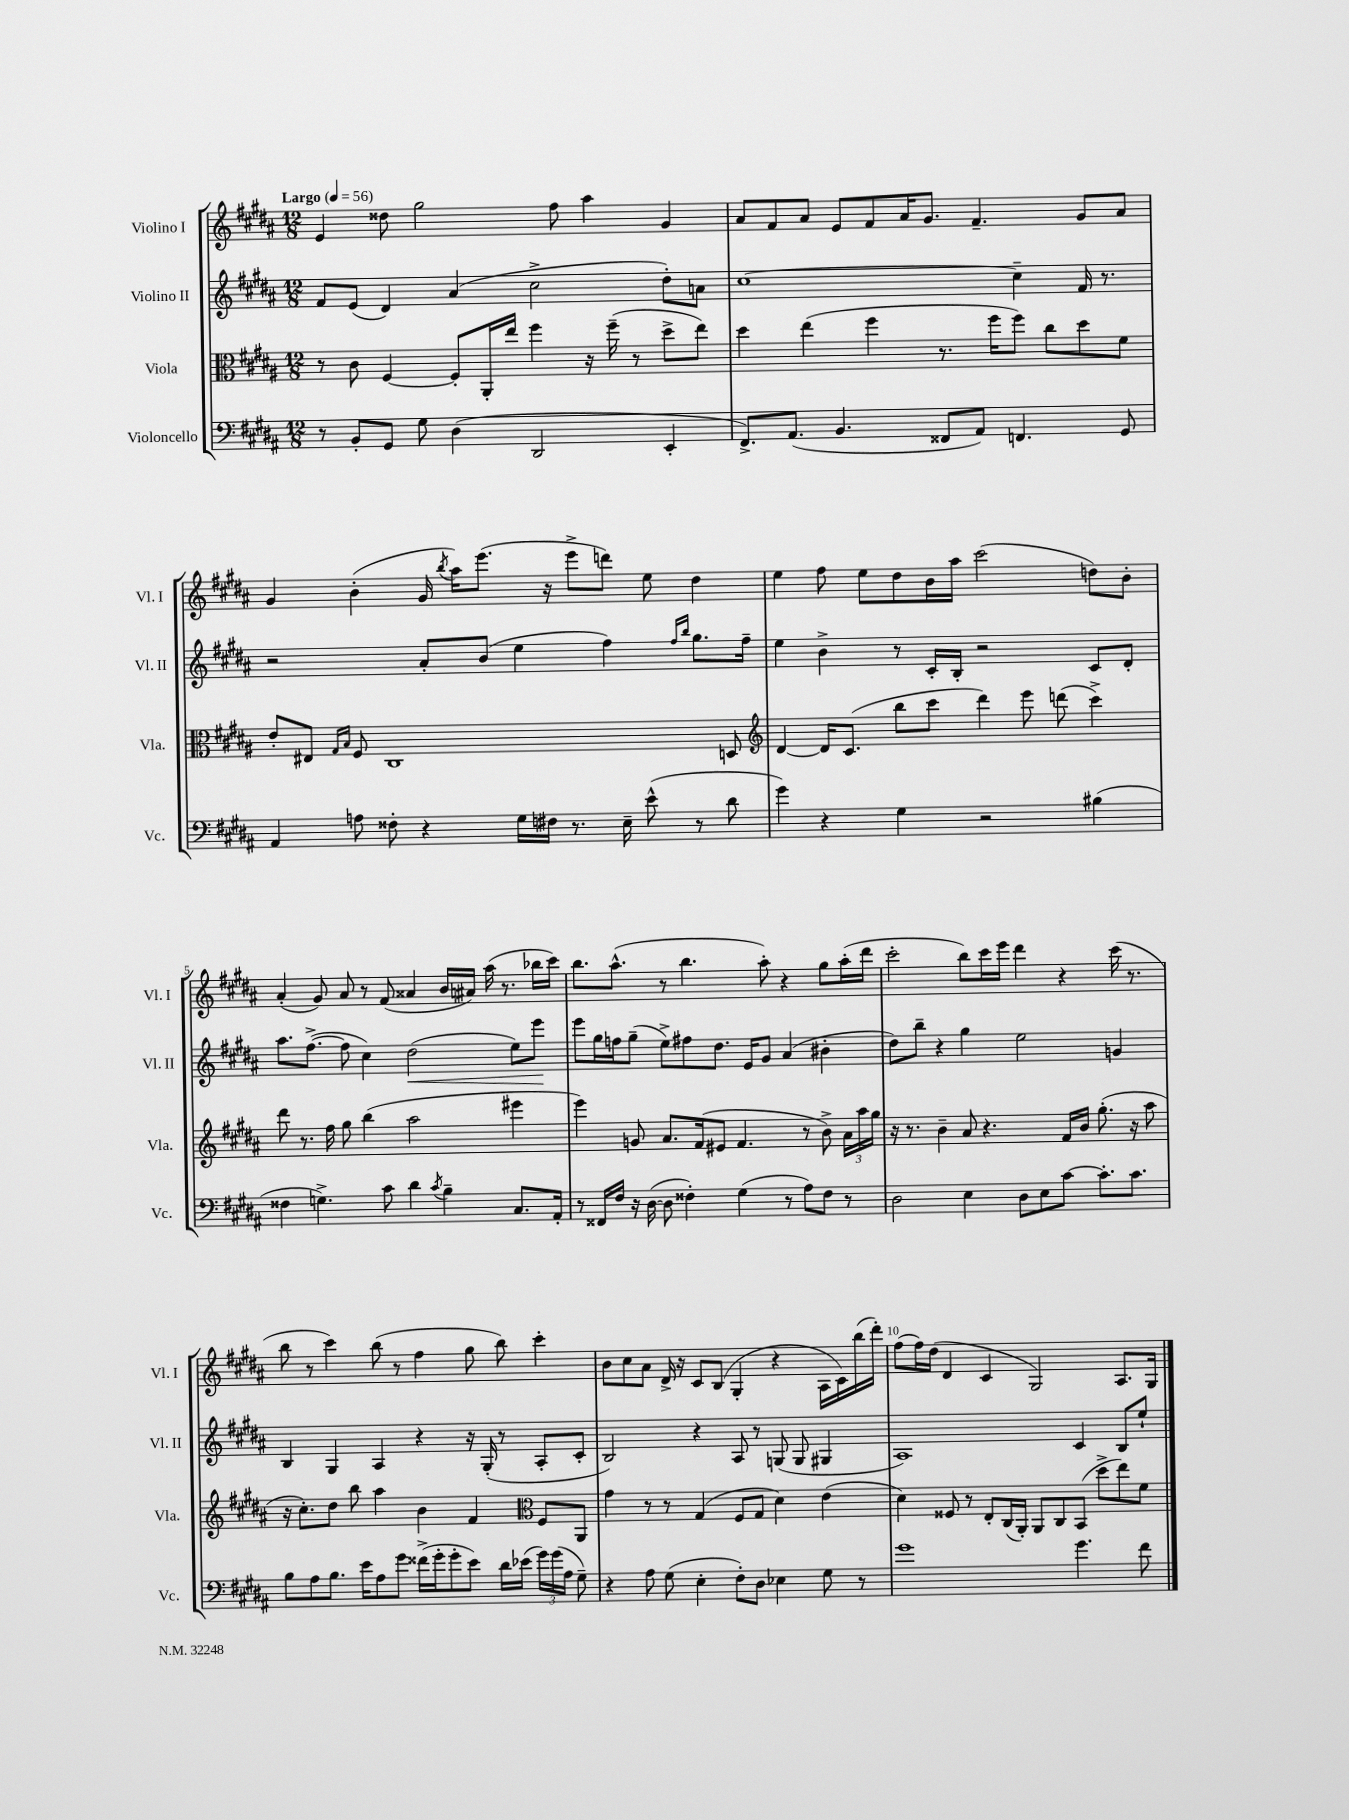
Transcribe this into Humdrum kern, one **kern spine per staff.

**kern	**kern	**kern	**kern
*staff4	*staff3	*staff2	*staff1
*clefF4	*clefC3	*clefG2	*clefG2
*k[f#c#g#d#a#]	*k[f#c#g#d#a#]	*k[f#c#g#d#a#]	*k[f#c#g#d#a#]
*M12/8	*M12/8	*M12/8	*M12/8
*MM56	*MM56	*MM56	*MM56
8r	8r	8f#	4e
8BB'	8c#	(8e	.
8GG#	[4F#	4d#)	8dd##
8G#	.	.	2gg#
(4D#	8F#']	(4a#	.
.	16AA#'	.	.
.	16ee	.	.
2DD#	4ff#	2cc#^	.
.	.	.	8ff#
.	16r	.	4aa#
.	(16ff#~	.	.
.	8r	.	.
4EE'	8dd#^	8dd#')	4g#
.	8ee)	8a	.
=	=	=	=
8.FF#^)	4dd#	[1cc#	8a#
.	.	.	8f#
(8.AA#	.	.	.
.	(4ee	.	8a#
4.BB	.	.	8e
.	4ff#	.	8f#
.	.	.	16a#
.	.	.	8.g#
8FF##	8.r	.	.
8AA#)	.	.	4.f#~
.	16ff#	.	.
4.FF	8ff#)	4cc#~]	.
.	8cc#	.	.
.	8dd#	16f#	8g#
.	.	8.r	.
8GG#	8f#	.	8a#
=	=	=	=
4AA#	8e'	2r	4g#
.	8E#	.	.
.	16qqG#	.	.
.	16qqB	.	.
8A	8F#	.	(4b'
8F##'	1C#	.	.
4r	.	8a#'	16g#
.	.	.	8qbb
.	.	.	16aa#)
.	.	(8b	(8.eee
16G#	.	4ee	.
16F#	.	.	16r
8.r	.	.	8eee^
.	.	4ff#)	8ddd)
16E~	.	.	.
(8e^^	.	.	8ee
.	.	16qqff#	.
.	.	16qqbb	.
8r	.	8.gg#	4dd#
8d#	8D	.	.
.	.	16ff#~	.
=	=	=	=
*	*clefG2	*	*
4g#)	[4d#	4ee	4ee
4r	16d#]	4b^	8ff#
.	(8.c#	.	.
.	.	.	8ee
4G#	8bb	8r	8dd#
.	8ccc#	16c#'	16b
.	.	16B'	16aa#
2r	4ddd#)	2r	(2ccc#
.	8eee	.	.
.	(8ddd	.	.
(4B#	4ccc#^)	8c#	8dd)
.	.	8d#'	8b'
=	=	=	=
4F##	8ddd#	8.aa#	(4a#'
.	8.r	.	.
.	.	([8.ff#^	.
4.G^)	.	.	8g#)
.	16ff#	.	.
.	8gg#	8ff#]	8a#
.	(4bb	4cc#)	8r
8c#	.	.	(8f#
4d#	2aa#	(2dd#	4a##
8qc#	.	.	.
4B~	.	.	16b
.	.	.	16a#)
.	.	.	(16aa#
.	.	.	8.r
8.C#	4eee#	8ee)	.
.	.	8eee	16bb-
16AA#'	.	.	16ccc#)
=	=	=	=
8r	4eee)	8eee	8.bb
16FF##	.	16gg#	.
16F#	.	16ff	(8.aa#^^
16r	8g	(8gg#~	.
([16D#	.	.	.
8D#]	8.a#	8ee^)	8r
4F##')	.	8ff#	4.bb
.	(16f#	.	.
.	8e#	8.dd#	.
(4G#	4.f#	.	.
.	.	16e	.
.	.	8g#	8aa#')
8r	.	(4a#	4r
8A#)	8r	.	.
8F##	8b^)	4b#'	8gg#
8r	24a#	.	(16aa#'
.	24aa#	.	.
.	.	.	16ddd#
.	24gg#	.	.
=	=	=	=
2D#	16r	8dd#)	2ccc#'
.	8.r	.	.
.	.	8bb~	.
.	4b~	4r	.
4E	8a#	4gg#	8bb)
.	4.r	.	16ccc#
.	.	.	16eee
8D#	.	2ee	4ddd#
8E	.	.	.
[8c#	16f#	.	4r
.	16b	.	.
8.c#']	(8.gg#'	.	.
.	.	4g	(16ccc#
8.c#	16r	.	8.r
.	8aa#	.	.
=	=	=	=
8B	16r	4B	8bb
.	8.cc#')	.	.
8A#	.	.	8r
8.B	8dd#	4G#	4ccc#)
.	8bb	.	.
16e	.	.	.
8A#	4aa#	4A#	(8bb
8g#	.	.	8r
(16f##^	4b	4r	4ff#
16g#'	.	.	.
8g#'	.	.	.
8e)	4f#	16r	8gg#
.	.	(16G#'	.
16d#	.	8r	8bb)
(16e-	.	.	.
*	*clefC3	*	*
24g#)	8F#	8A#'	4ccc#'
(24g#	.	.	.
24A#	.	.	.
8G#~)	8AA#	8c#'	.
=	=	=	=
4r	4g#	2B)	8b
.	.	.	8cc#
8A#	8r	.	8a#
(8G#	8r	.	16d#^
.	.	.	16r
4E'	(4G#	4r	8c#
.	.	.	(8B
8F#')	8F#	8A#	4G#'
8D#	8G#	8r	.
4E-	4d#)	(8G	4r
.	.	8G	.
8G#	(4e	4G#	16A#
.	.	.	16c#)
8r	.	.	(16bb
.	.	.	16ddd#')
=	=	=	=
1g#	4d#)	1A#)	(8ff#
.	.	.	16ff#)
.	.	.	(16dd#
.	8F##	.	4d#
.	8r	.	.
.	8E'	.	4c#
.	(16C#	.	.
.	16AA#')	.	.
.	8AA#	.	2G#)
.	8C#	.	.
4.g#	(8BB	4c#	.
.	8dd#^	.	.
.	8ee)	8B	8.A#
8f#	8f#	8ee`	.
.	.	.	16G#
==	==	==	==
*-	*-	*-	*-
